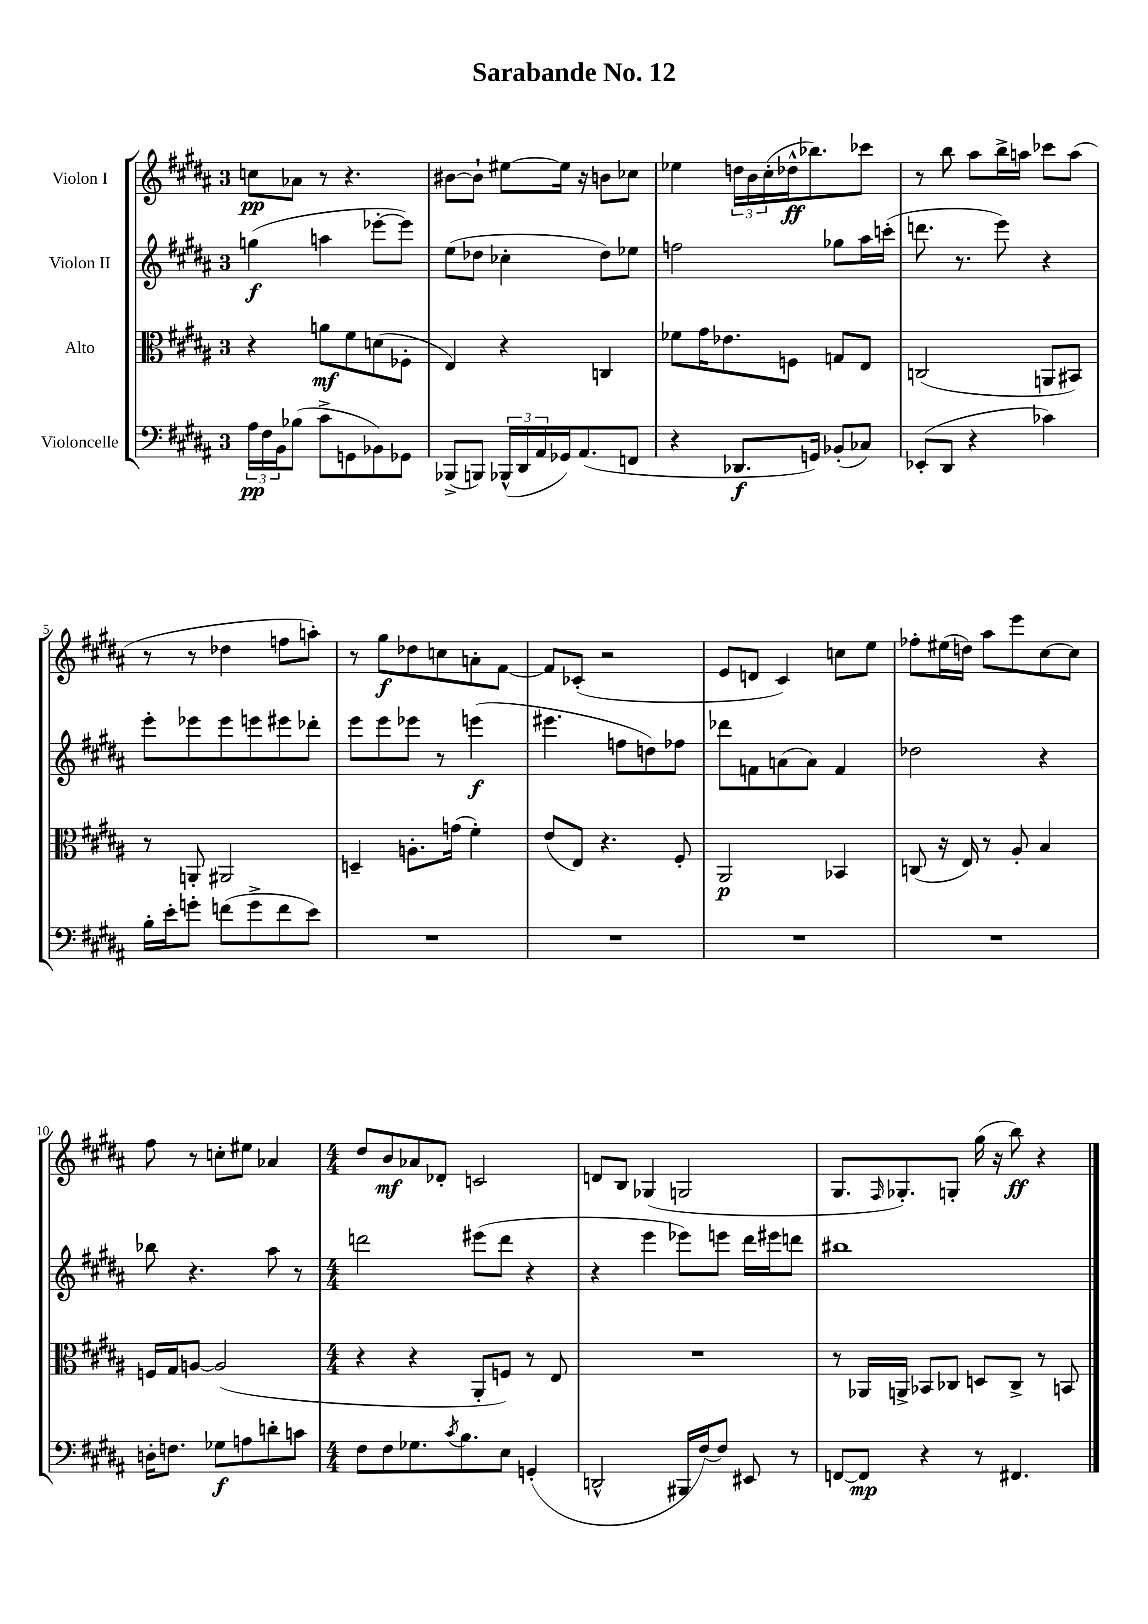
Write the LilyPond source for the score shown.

\header { title = "Sarabande No. 12" }
<<
\new StaffGroup <<
\new Staff = "s0" \with { instrumentName = "Violon I" } {
    \clef treble \key b \major \once \override Staff.TimeSignature.style = #'single-digit \time 3/4
    c''8\pp aes'8 r8 r4. |
    bis'8~ bis'8-! eis''8~ eis''16 r16 b'8 ces''8 |
    ees''4 \tuplet 3/2 { d''16 b'16 cis''16-.( } des''16-^\ff bes''8.) ces'''8 |
    r8 b''8 ais''8 b''16-> a''16 ces'''8 a''8( |
    r8 r8 des''4 f''8 a''8-.) |
    r8 gis''8\f des''8 c''8 a'8-. fis'8~ |
    fis'8 ces'8-.( r2 |
    e'8 d'8 cis'4) c''8 e''8 |
    fes''8-. eis''16( d''16) ais''8 e'''8 cis''8~ cis''8 |
    fis''8 r8 c''8-. eis''8 aes'4 |
    \numericTimeSignature \time 4/4 dis''8 b'8\mf aes'8 des'8-. c'2 |
    d'8 b8 ges4( g2 |
    gis8. \grace { fis16 } ges8.-.) g8-. gis''16( r16 b''8\ff) r4 \bar "|." |
}
\new Staff = "s1" \with { instrumentName = "Violon II" } {
    \clef treble \key b \major \once \override Staff.TimeSignature.style = #'single-digit \time 3/4
    g''4\f( a''4 ees'''8~-. ees'''8) |
    e''8( des''8 ces''4-. des''8) ees''8 |
    f''2 ges''8 ais''16 c'''16-.( |
    d'''8. r8. e'''8) r4 |
    e'''8-. ees'''8 ees'''8 e'''8 eis'''8 des'''8-. |
    e'''8 e'''8 ees'''8 r8 e'''4\f( |
    eis'''4. f''8 d''8) fes''8 |
    des'''8 f'8 a'8( a'8) f'4 |
    des''2 r4 |
    bes''8 r4. ais''8 r8 |
    \numericTimeSignature \time 4/4 d'''2 eis'''8( d'''8 r4 |
    r4 e'''4 ees'''8) e'''8 dis'''16 eis'''16 d'''8 |
    bis''1 \bar "|." |
}
\new Staff = "s2" \with { instrumentName = "Alto" } {
    \clef alto \key b \major \once \override Staff.TimeSignature.style = #'single-digit \time 3/4
    r4 a'8\mf fis'8 d'8( fes8-. |
    e4) r4 c4 |
    fes'8 gis'16 ees'8. f8 g8 e8 |
    c2( a,8 bis,8) |
    r8 a,8-. ais,2 |
    d4-- a8.-. g'16( fis'4-.) |
    e'8( e8) r4. fis8-. |
    ais,2\p bes,4 |
    c8( r16 e16) r8 ais8-. b4 |
    f16 gis16 a8~ a2( |
    \numericTimeSignature \time 4/4 r4 r4 ais,8-. f8) r8 e8 |
    R1 |
    r8 aes,16 a,16-> bes,8 ces8 d8 ces8-> r8 b,8 \bar "|." |
}
\new Staff = "s3" \with { instrumentName = "Violoncelle" } {
    \clef bass \key b \major \once \override Staff.TimeSignature.style = #'single-digit \time 3/4
    \tuplet 3/2 { ais16\pp fis16 b,16 } bes8( cis'8-> g,8 bes,8) ges,8 |
    bes,,8->( b,,8) \tuplet 3/2 { bes,,16-^( dis,16 ais,16 } ges,16) ais,8.( f,8 |
    r4 des,8.\f g,16) bes,8-.( ces8) |
    ees,8-.( dis,8 r4 ces'4) |
    b16-. e'16-. g'8-. f'8( g'8-> f'8 e'8) |
    R2. |
    R2. |
    R2. |
    R2. |
    d16-. f8. ges8\f a8 d'8-. c'8 |
    \numericTimeSignature \time 4/4 fis8 fis8 ges8. \acciaccatura { cis'8 } b8. e8 g,4-.( |
    d,2-^ bis,,16 fis16~) fis8 eis,8 r8 |
    f,8~ f,8\mp r4 r8 fis,4. \bar "|." |
}
>>
>>
